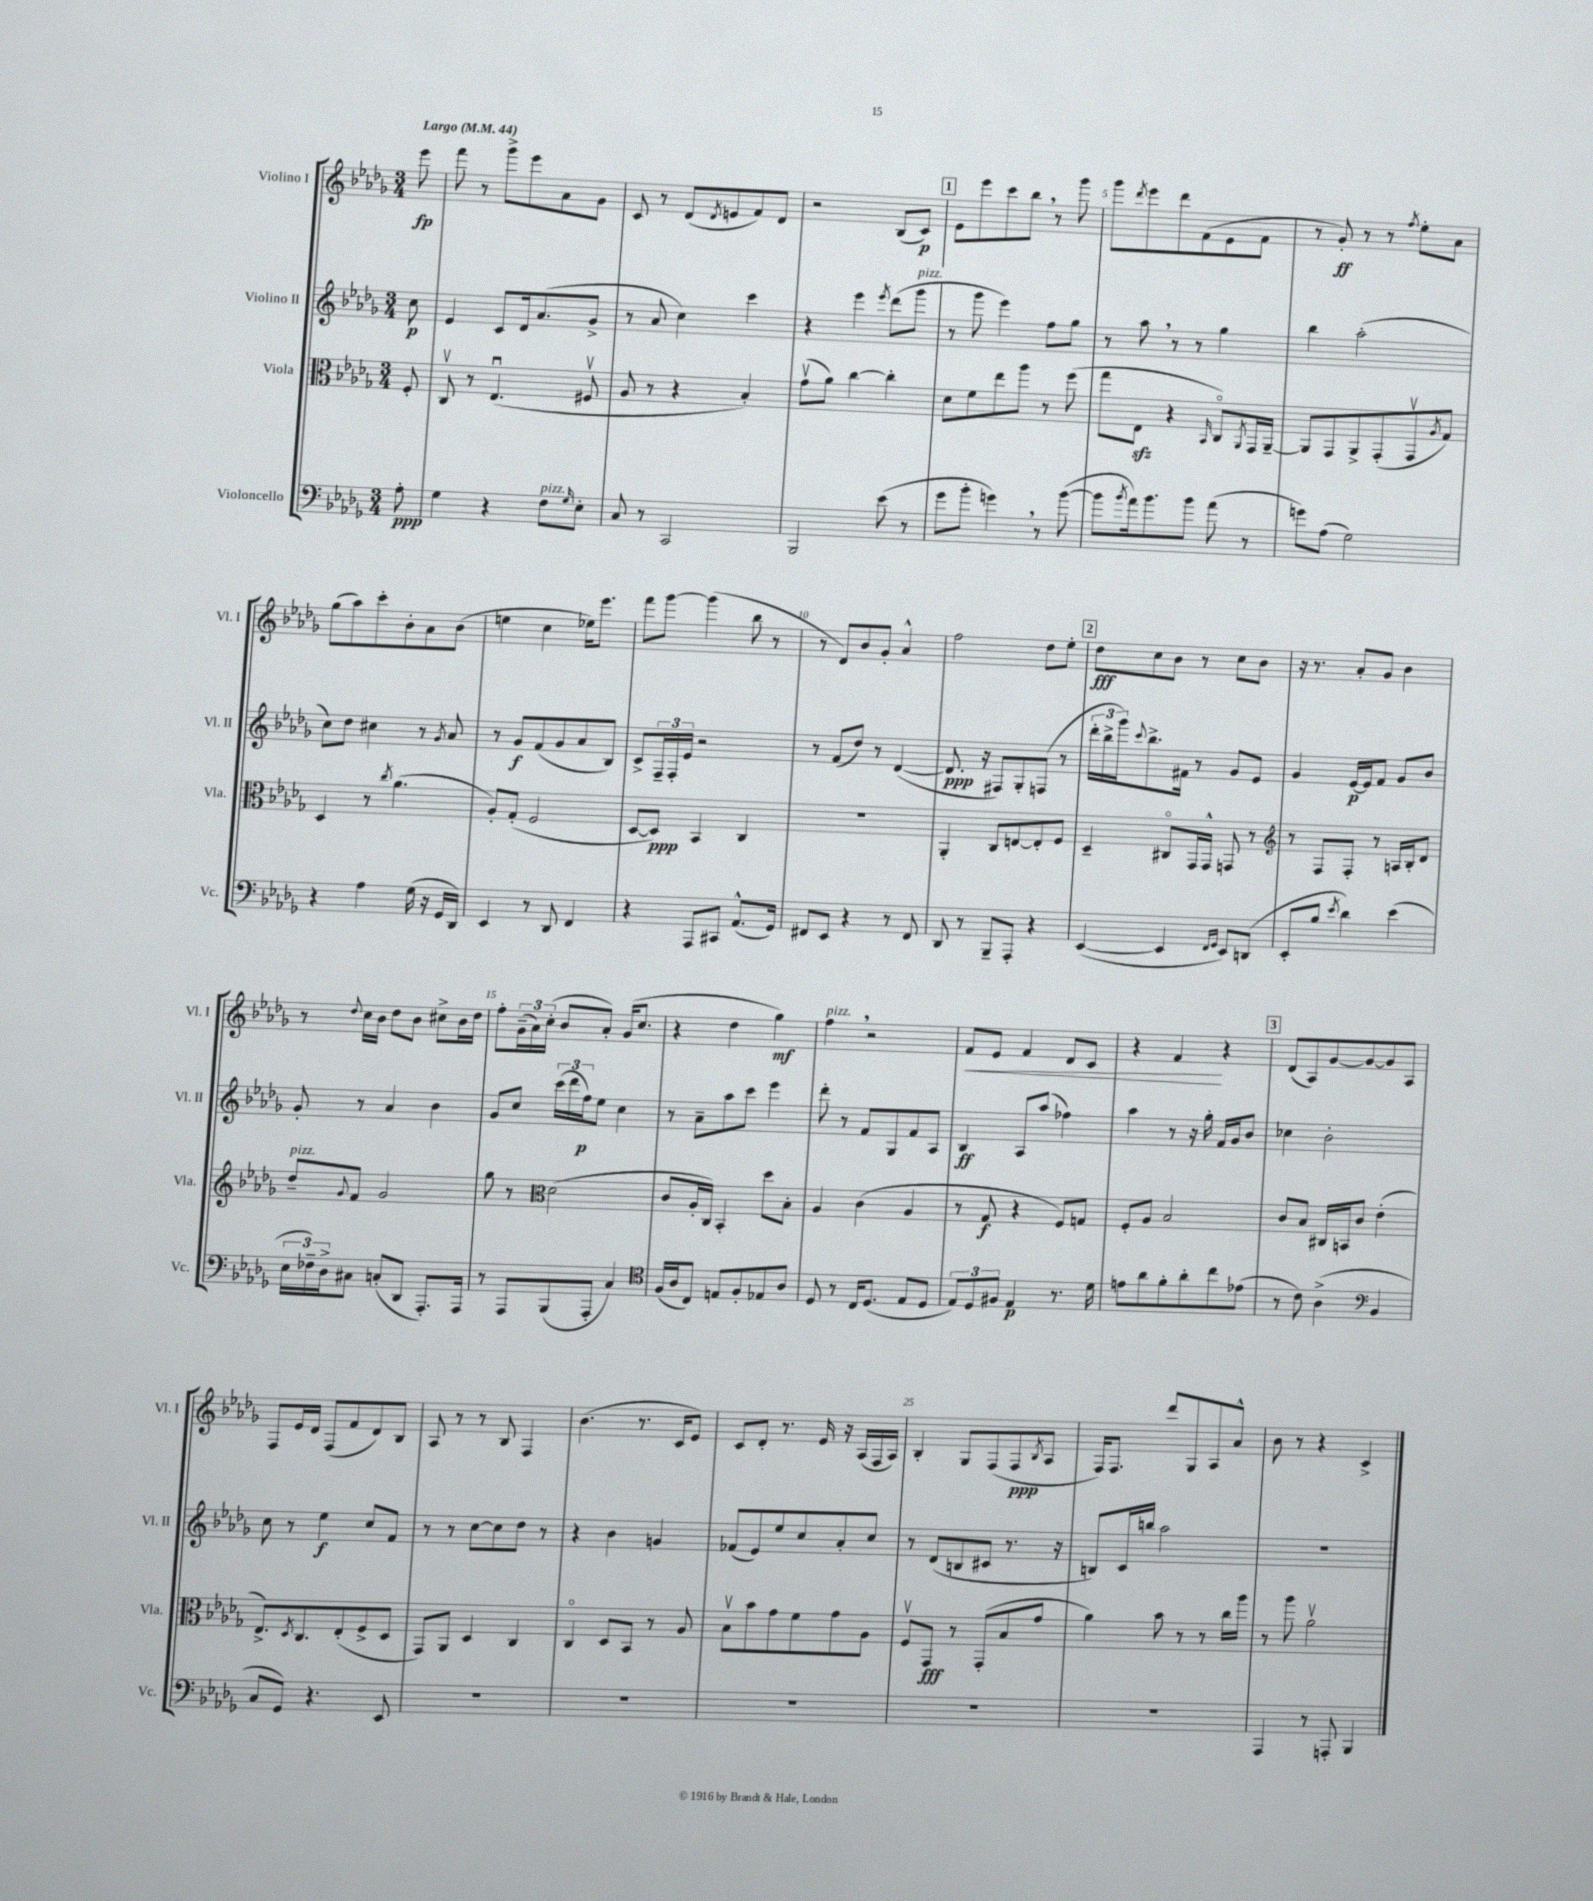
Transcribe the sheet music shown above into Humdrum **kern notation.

**kern	**dynam	**kern	**dynam	**kern	**dynam	**kern	**dynam
*part4	*part4	*part3	*part3	*part2	*part2	*part1	*part1
*staff4	*staff4	*staff3	*staff3	*staff2	*staff2	*staff1	*staff1
*I"Violoncello	*	*I"Viola	*	*I"Violino II	*	*I"Violino I	*
*I'Vc.	*	*I'Vla.	*	*I'Vl. II	*	*I'Vl. I	*
*clefF4	*	*clefC3	*	*clefG2	*	*clefG2	*
*k[b-e-a-d-g-]	*	*k[b-e-a-d-g-]	*	*k[b-e-a-d-g-]	*	*k[b-e-a-d-g-]	*
*M3/4	*	*M3/4	*	*M3/4	*	*M3/4	*
*MM44	*	*MM44	*	*MM44	*	*MM44	*
=	=	=	=	=	=	=	=
!	!	!	!	!	!	!LO:TX:a:B:t=Largo	!
8A-'\	ppp	8F'/	.	8cc\	p	8eee-\	fp
=1	=1	=1	=1	=1	=1	=1	=1
4G-\	.	8Cv/	.	4e-/	.	8fff\	.
.	.	8r	.	.	.	8r	.
4r	.	(4.E-u/	.	8c/L	.	8ggg-^\L	.
.	.	.	.	16d-/k	.	8eee-\	.
.	.	.	.	(8.a-/	.	.	.
!LO:TX:a:i:t=pizz.	!	!	!	!	!	!	!
8F\L	.	.	.	.	.	8a-\	.
16qqG-/	.	.	.	.	.	.	.
8E-'\J	.	8F#Xv/	.	8g-^/J	.	8g-\J	.
=2	=2	=2	=2	=2	=2	=2	=2
8C/	.	8A-/	.	8r	.	8c/	.
8r	.	8r	.	8a-/	.	8r	.
2CC/	.	4r	.	4cc\)	.	(8d-/L	.
.	.	.	.	.	.	8qd-/	.
.	.	.	.	.	.	8en/	.
.	.	4B-'/)	.	4ccc\	.	8f/)	.
.	.	.	.	.	.	8d-/J	.
=3	=3	=3	=3	=3	=3	=3	=3
2BBB-/	.	(8g-v\L	.	4r	.	2r	.
.	.	8a-\J)	.	.	.	.	.
.	.	[4cc\	.	4eee-\	.	.	.
.	.	.	.	8qeee-/	.	.	.
(8e-\	.	4cc'\]	.	(8ddd-\L	.	(8B-/L	.
!	!	!	!	!LO:TX:a:i:t=pizz.	!	!	!
8r	.	.	.	8ggg-\J	.	8c/J)	p
!!LO:REH:place=s1:t=1
=4	=4	=4	=4	=4	=4	=4	=4
8g-\L	.	8d-\L	.	8r	.	8e-\L	.
8b-'\J	.	8f\	.	8ggg-\	.	8eee-\	.
4gn,\)	.	8ee-\	.	4eee-\)	.	8ccc\	.
.	.	8aa-\J	.	.	.	8bb-,\J	.
8r	.	8r	.	8ff\L	.	8r	.
([8b-\	.	(8ff\	.	8gg-\J	.	8ggg-\	.
=5	=5	=5	=5	=5	=5	=5	=5
8b-\L]	.	8gg-\L	.	8r	.	8ggg-\L	.
8qb-/	.	.	.	.	.	8qddd-/	.
16a-\k)	.	8E-zz\J	.	8aa-,\	.	8eee-\	.
8.b-\	.	.	.	.	.	.	.
.	.	4r	.	8r	.	8ddd-\	.
8b-\J	.	.	.	8r	.	(8f\	.
.	.	16qqBB-/	.	.	.	.	.
(8a-\	.	8C/L)	.	4gg-\	.	8e-\	.
.	.	8qAA-/	.	.	.	.	.
8r	.	16GG-/L	.	.	.	8f\J	.
.	.	[16AA-~/JJ	.	.	.	.	.
=6	=6	=6	=6	=6	=6	=6	=6
8gn\L)	.	8AA-/L]	.	4bb-\	.	8r	.
(8A-\J	.	8GG-/	.	.	.	8g-'/)	ff
2G-\)	.	8AA-^/	.	(2aa-'\	.	8r	.
.	.	(8GG-'/	.	.	.	8r	.
.	.	.	.	.	.	8qff/	.
.	.	8GG-v/	.	.	.	8ee-'\L	.
.	.	8qA-/	.	.	.	.	.
.	.	8G-/J)	.	.	.	8a-\J	.
!!LO:LB:g=z
=7	=7	=7	=7	=7	=7	=7	=7
4r	.	4D-/	.	8cc\L)	.	(8gg-\L	.
.	.	.	.	8dd-\J	.	8aa-\)	.
4A-\	.	8r	.	4cc#X\	.	8ccc'\	.
.	.	8qcc/	.	.	.	.	.
.	.	(4.a-\	.	.	.	8b-'\	.
(16G-\	.	.	.	8r	.	8a-\	.
16r	.	.	.	.	.	.	.
.	.	.	.	8qg-/	.	.	.
16GG-/LL	.	.	.	8a-/	.	(8b-\J	.
16DD-/JJ)	.	.	.	.	.	.	.
=8	=8	=8	=8	=8	=8	=8	=8
4EE-/	.	8A-'/L)	.	8r	.	4een\	.
.	.	(8G-'/J	.	8g-/L	f	.	.
8r	.	2F/	.	(8f/	.	4cc\	.
8DD-/	.	.	.	8g-/	.	.	.
4FF/	.	.	.	8a-/	.	16ee-X\KL)	.
.	.	.	.	.	.	8.eee-\J	.
.	.	.	.	8B-/J)	.	.	.
=9	=9	=9	=9	=9	=9	=9	=9
4r	.	[8D-/L	.	8c^/L	.	8fff\L	.
.	.	8D-/J])	ppp	24F~/L	.	[8ggg-\J	.
.	.	.	.	24F'/	.	.	.
.	.	.	.	24e-/JJ	.	.	.
8AAA-/L	.	4BB-/	.	2r	.	(4ggg-\]	.
8CC#X/J	.	.	.	.	.	.	.
(8.AA-^^/L	.	4C/	.	.	.	8bb-\	.
.	.	.	.	.	.	8r	.
16GG-/Jk)	.	.	.	.	.	.	.
=10	=10	=10	=10	=10	=10	=10	=10
8FF#X/L	.	2.r	.	8r	.	8r	.
8EE-/J	.	.	.	(8f/L	.	8d-/L)	.
4r	.	.	.	8dd-/J)	.	8b-/	.
.	.	.	.	8r	.	8g-'/J	.
8r	.	.	.	([4d-/	.	4a-^^/	.
8FF#/	.	.	.	.	.	.	.
=11	=11	=11	=11	=11	=11	=11	=11
8DD-/	.	4AA-'/	.	8.d-/]	ppp	2ff\	.
8r	.	.	.	.	.	.	.
.	.	.	.	16r	.	.	.
8BBB-~/L	.	8C/L	.	8F#X/L)	.	.	.
8AAA-'/J	.	[8En/	.	8G-'/	.	.	.
4r	.	8E'/]	.	(8Fn/J	.	8dd-\L	.
.	.	8F/J	.	8r	.	8ee-'\J	.
!!LO:REH:place=s1:t=2
=12	=12	=12	=12	=12	=12	=12	=12
([4EE-/	.	4D-~/	.	24ddd-'\LL	.	8dd-\L	fff
.	.	.	.	24bb-^\	.	.	.
.	.	.	.	24ggg-\J)	.	.	.
.	.	.	.	8qqccc/	.	.	.
.	.	.	.	8.bb-^\	.	8cc\	.
4EE-/]	.	8C#X/L	.	.	.	8b-\J	.
.	.	.	.	16f#X\Jk	.	.	.
.	.	16GG-/L	.	8r	.	8r	.
.	.	16GG-^^/JJ	.	.	.	.	.
16qqFF/LL	.	.	.	.	.	.	.
16qqGG-/JJ	.	.	.	.	.	.	.
8EE-/L)	.	8GGn/	.	8g-/L	.	8cc\L	.
(8DDn/J	.	8r	.	8e-/J	.	8b-\J	.
=13	=13	=13	=13	=13	=13	=13	=13
*	*	*clefG2	*	*	*	*	*
8EE-'/L	.	8r	.	4g-/	.	16r	.
.	.	.	.	.	.	8.r	.
8B-/J	.	8F/L	.	.	.	.	.
8qe-/	.	.	.	.	.	.	.
4d-\)	.	8F'/J	.	[16e-/LL	p	8a-'/L	.
.	.	.	.	16e-/J]	.	.	.
.	.	8r	.	8f/J	.	8g-/J	.
(4e-\	.	16An/LL	.	8g-/L	.	4b-\	.
.	.	16B-'/J	.	.	.	.	.
.	.	8d-/J	.	8b-/J	.	.	.
!!LO:LB:g=z
=14	=14	=14	=14	=14	=14	=14	=14
!	!	!LO:TX:a:i:t=pizz.	!	!	!	!	!
24E-\LL	.	8dd-~/L	.	8g-'/	.	8r	.
24F-X~\)	.	.	.	.	.	.	.
24D-^\J	.	.	.	.	.	.	.
.	.	8qqg-/	.	.	.	8qqdd-/	.
8C#X\J	.	8f/J	.	8r	.	16cc\LL	.
.	.	.	.	.	.	16b-\JJ	.
(8Cn'/L	.	2g-/	.	4a-/	.	8dd-\L	.
8DD-/J	.	.	.	.	.	8b-\J	.
8.AAA-'/L)	.	.	.	4b-\	.	8cc#X^\L	.
.	.	.	.	.	.	16b-\L	.
16AAA-/Jk	.	.	.	.	.	16dd-\JJ	.
=15	=15	=15	=15	=15	=15	=15	=15
8r	.	8gg-\	.	8g-/L	.	8ff'\L	.
8AAA-/L	.	8r	.	8cc/J	.	(24g-~\L	.
.	.	.	.	.	.	24a-\)	.
.	.	.	.	.	.	(24cc'\JJ	.
*	*	*clefC3	*	*	*	*	*
(8BBB-/	.	(2d-\	.	(24ccc\LL	.	8b-/L	.
.	.	.	.	24ddd-\	.	.	.
.	.	.	.	24ff\J)	p	.	.
8AAA-'/J	.	.	.	8ee-\J	.	8a-'/J)	.
4C/)	.	.	.	4cc\	.	(16g-/KL	.
.	.	.	.	.	.	8.cc/J	.
=16	=16	=16	=16	=16	=16	=16	=16
*clefC4	*	*	*	*	*	*	*
(16F/LL	.	8c/L	.	8r	.	4r	.
16A-/J	.	.	.	.	.	.	.
8C/J)	.	16A-'/L	.	8a-~\L	.	.	.
.	.	16C/JJ)	.	.	.	.	.
8En/L	.	4BB-'/	.	8aa-\	.	4dd-\	.
8F'/	.	.	.	8ccc\J	.	.	.
8E-X/	.	8dd-\L	.	4eee-\	.	4gg-\)	mf
8A-/J	.	8B-'\J	.	.	.	.	.
=17	=17	=17	=17	=17	=17	=17	=17
!	!	!	!	!	!	!LO:TX:a:i:t=pizz.	!
8D-/	.	4A-/	.	8ddd-'\	.	4ff,\	.
8r	.	.	.	8r	.	.	.
16C/KL	.	(4c\	.	8f/L	.	2r	.
(8.D-/J	.	.	.	.	.	.	.
.	.	.	.	8G-/	.	.	.
8E-/L	.	4A-/	.	8f/	.	.	.
8D-/J	.	.	.	8A-/J	.	.	.
=18	=18	=18	=18	=18	=18	=18	=18
!	!	!	!	!	!	!	!LO:HP:b
12E-/L)	.	8r	.	4B-/	ff	8f/L	<
12D-/	.	.	.	.	.	.	.
.	.	8G-/	f	.	.	8e-/J	.
12F#X/J	.	.	.	.	.	.	.
4E-/	p	4r	.	8A-/L	.	4f/	.
.	.	.	.	(8aa-/J	.	.	.
8.r	.	8F/L)	.	4ff-X\)	.	8d-/L	.
.	.	8Gn/J	.	.	.	8c/J	.
16d-\	.	.	.	.	.	.	.
=19	=19	=19	=19	=19	=19	=19	=19
8en\L	.	8F'/L	.	4aa-\	.	4r	.
8a-\	.	8A-/J	.	.	.	.	.
8f'\	.	2B-/	.	8r	.	4f/	.
8a-'\	.	.	.	16r	.	.	.
.	.	.	.	16gg-'\	.	.	.
8cc\	.	.	.	16f/LL	.	4r	[
.	.	.	.	16g-/J	.	.	.
(8e-X\J	.	.	.	8b-/J	.	.	.
!!LO:REH:place=s1:t=3
=20	=20	=20	=20	=20	=20	=20	=20
8r	.	8c/L	.	4cc-X\	.	(8d-/L	.
8c\)	.	8B-/J	.	.	.	8A-/)	.
(4A-^\	.	16C#X/LL	.	2b-'\	.	[8g-/	.
.	.	16BBn/J	.	.	.	.	.
.	.	8c/J	.	.	.	8g-/_	.
*clefF4	*	*	*	*	*	*	*
4BB-/	.	(4e-'\	.	.	.	8g-/]	.
.	.	.	.	.	.	8A-/J	.
!!LO:LB:g=z
=21	=21	=21	=21	=21	=21	=21	=21
8C/L	.	8.E-^/L)	.	8cc\	.	8F/L	.
8GG-/J)	.	.	.	8r	.	16e-/L	.
.	.	8qD-/	.	.	.	.	.
.	.	8.C/	.	.	.	16d-/JJ	.
4.r	.	.	.	4ee-\	f	(8F/L	.
.	.	(8E-'/	.	.	.	8f/	.
.	.	8F^/	.	8cc/L	.	8d-/)	.
8EE-/	.	8D-/J	.	8f/J	.	8B-/J	.
=22	=22	=22	=22	=22	=22	=22	=22
2.r	.	8GG-/L)	.	8r	.	8A-/	.
.	.	8AA-/J	.	8r	.	8r	.
.	.	4D-/	.	[8cc\L	.	8r	.
.	.	.	.	8cc\]	.	8B-/	.
.	.	4C/	.	8dd-\J	.	4F/	.
.	.	.	.	8r	.	.	.
=23	=23	=23	=23	=23	=23	=23	=23
2.r	.	4C/	.	4r	.	(4.b-\	.
.	.	8D-/L	.	4b-\	.	.	.
.	.	8BB-/J	.	.	.	8.r	.
.	.	8r	.	4gn/	.	.	.
.	.	.	.	.	.	16c/KL	.
.	.	8A-/	.	.	.	8e-/J)	.
=24	=24	=24	=24	=24	=24	=24	=24
2.r	.	8B-v\L	.	(8f-X/L	.	8c/L	.
.	.	8b-\	.	8e-/)	.	8d-'/J	.
.	.	8g-\	.	8ee-/	.	8.r	.
.	.	8f\	.	8cc/	.	.	.
.	.	.	.	.	.	16e-/	.
.	.	8g-\	.	8a-'/	.	16r	.
.	.	.	.	.	.	(16A-/LL	.
.	.	8A-\J	.	8cc/J	.	16F/	.
.	.	.	.	.	.	16A-/JJ)	.
=25	=25	=25	=25	=25	=25	=25	=25
2.r	.	8Fv/L	.	8r	.	4B-'/	.
.	.	8GG-/J	fff	(8d-/L	.	.	.
.	.	8r	.	8Bn/	.	8G-/L	.
.	.	(8GG-'/L	.	8c#X/J	.	(8F/	.
.	.	8B-/	.	8.r	.	8F/	ppp
.	.	.	.	.	.	8qB-/	.
.	.	8g-/J	.	.	.	8A-/J	.
.	.	.	.	16r	.	.	.
=26	=26	=26	=26	=26	=26	=26	=26
2.r	.	4a-\)	.	8Bn/L)	.	16F/KL)	.
.	.	.	.	.	.	8.F/J	.
.	.	.	.	16c/L	.	.	.
.	.	.	.	16bbn/JJ	.	.	.
.	.	8b-\	.	2aa-\	.	8ddd-/L	.
.	.	8r	.	.	.	8G-/	.
.	.	8r	.	.	.	8A-/	.
.	.	16cc\LL	.	.	.	8a-^^/J	.
.	.	16aa-\JJ	.	.	.	.	.
=27	=27	=27	=27	=27	=27	=27	=27
4AAA-/	.	8r	.	2.r	.	8b-\	.
.	.	8aa-\	.	.	.	8r	.
8r	.	2a-v\	.	.	.	4r	.
8AAAn'/	.	.	.	.	.	.	.
4BBB-/	.	.	.	.	.	4c^/	.
==	==	==	==	==	==	==	==
*-	*-	*-	*-	*-	*-	*-	*-
